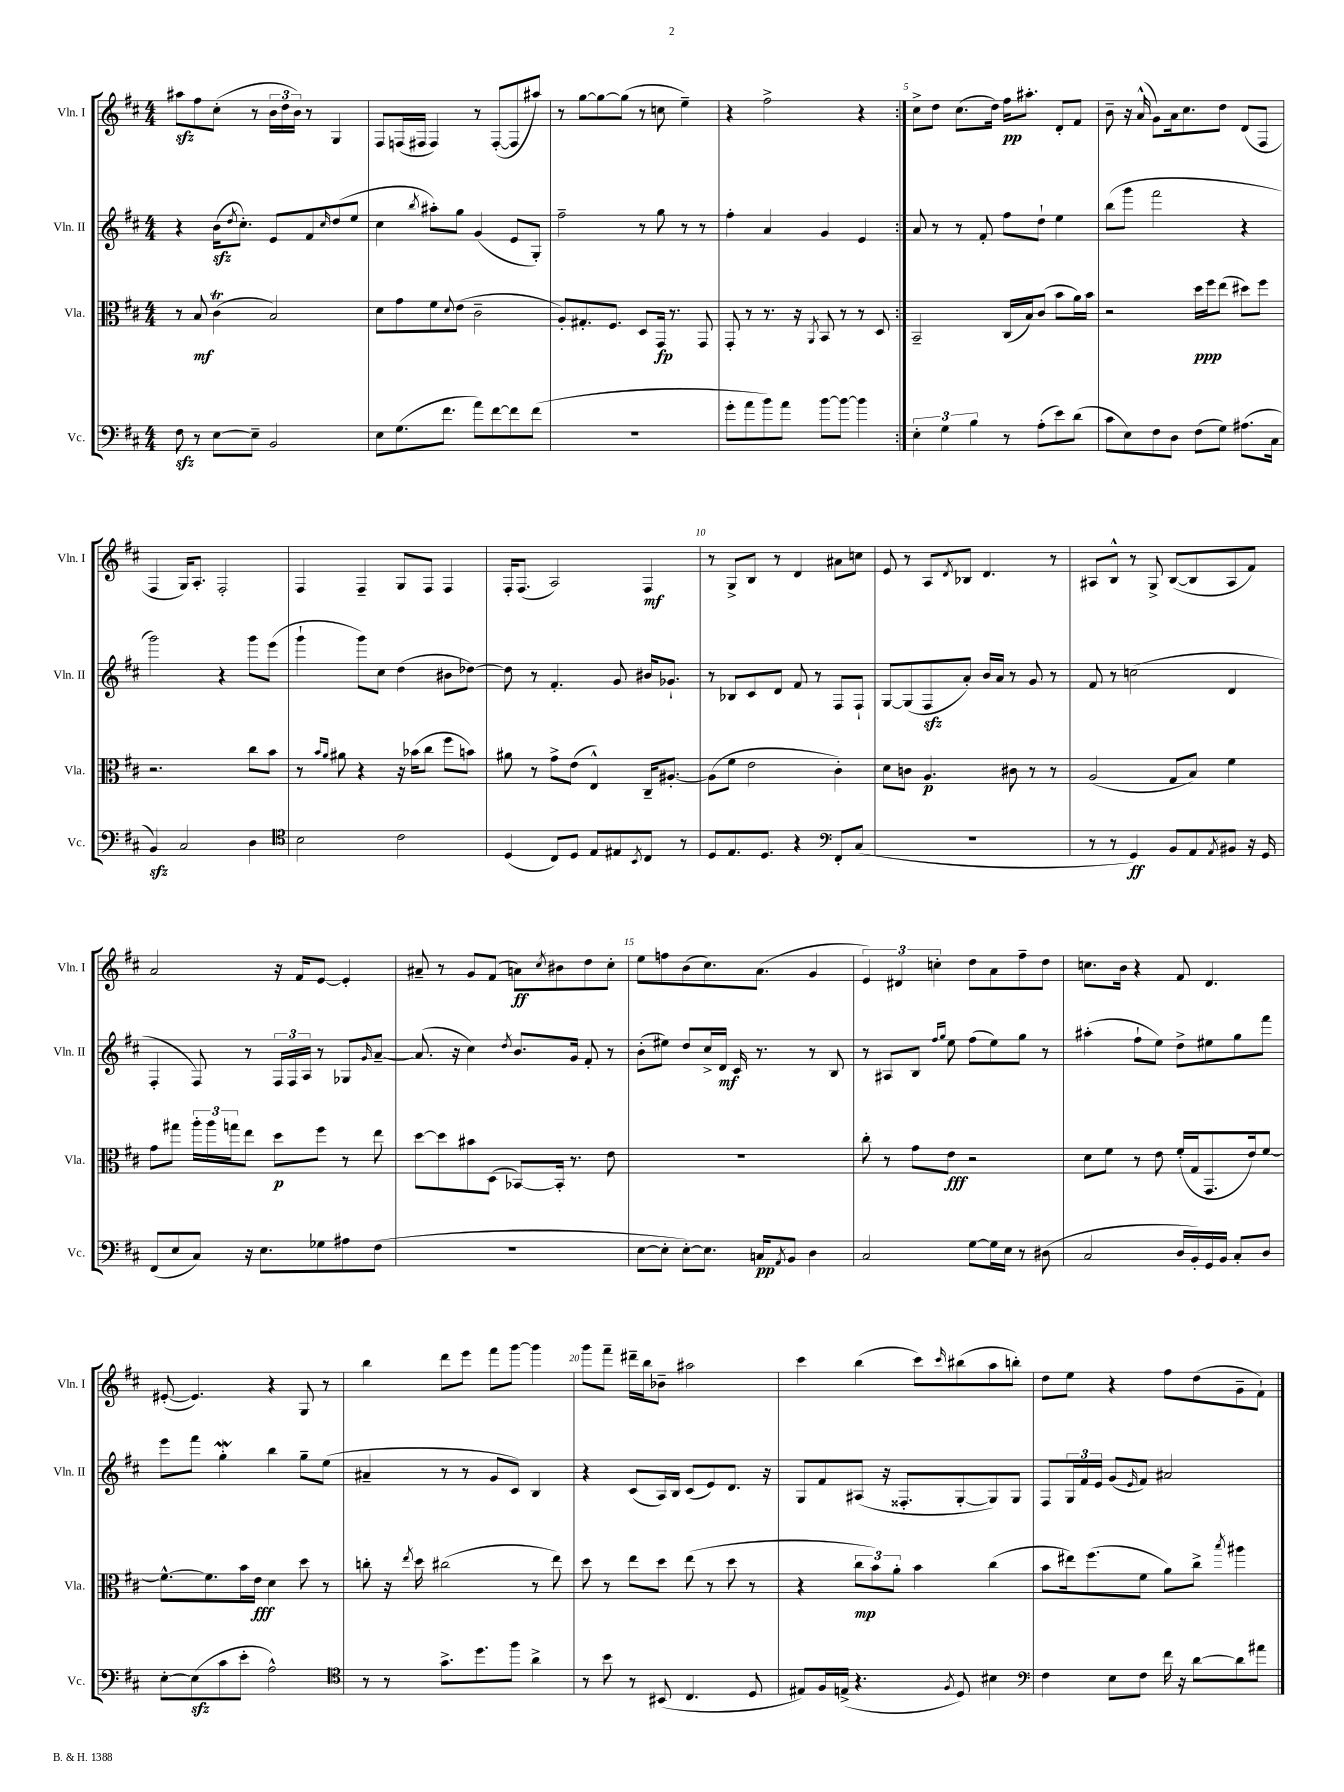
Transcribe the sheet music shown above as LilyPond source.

<<
\new StaffGroup <<
\new Staff = "s0" \with { instrumentName = "Vln. I" shortInstrumentName = "Vln. I" } {
    \clef treble \key d \major \numericTimeSignature \time 4/4
    \repeat volta 2 { ais''8\sfz fis''8 cis''8-.( r8 \tuplet 3/2 { b'16 d''16 b'16) } r8 g4 |
    fis8 f16( fis16 fis4) r8 fis8~-.( fis8 ais''8) |
    r8 g''8~ g''8~ g''8( r8 c''8 e''4--) |
    r4 fis''2-> r4 | }
    cis''8-> d''8 cis''8.( d''16) fis''16\pp ais''8.-. d'8-. fis'8 |
    b'8-- r16 a'16-^( g'8) a'16 cis''8. d''8 d'8( fis8 |
    fis4 g16) a8.-. fis2-. |
    fis4 fis4-- g8 fis8 fis4 |
    fis16-. fis8.( a2) fis4\mf |
    r8 g8-> b8 r8 d'4 ais'8 c''8 |
    e'8 r8 a8 \acciaccatura { d'8 } bes8 d'4. r8 |
    ais8 b8-^ r8 g8-> b8~( b8 ais8 fis'8) |
    a'2 r16 fis'16 e'8~ e'4-. |
    ais'8-- r8 g'8 fis'8( a'8\ff) \acciaccatura { cis''8 } bis'8 d''8 cis''8-. |
    e''8 f''8 b'8( cis''8.) a'8.( g'4 |
    \tuplet 3/2 { e'4) dis'4 c''4-. } d''8 a'8 fis''8-- d''8 |
    c''8. b'16 r4 fis'8 d'4. |
    eis'8~-.( eis'4.) r4 g8 r8 |
    b''4 d'''8 e'''8 fis'''8 g'''8~ g'''4 |
    g'''8 fis'''8-- dis'''16-- b''16 bes'8-- ais''2 |
    cis'''4 b''4( cis'''8) \grace { cis'''16 } bis''8( a''8 b''8-.) |
    d''8 e''8 r4 fis''8 d''8( g'8-- fis'8-!) \bar "|." |
}
\new Staff = "s1" \with { instrumentName = "Vln. II" shortInstrumentName = "Vln. II" } {
    \clef treble \key d \major \numericTimeSignature \time 4/4
    \repeat volta 2 { r4 b'16\sfz( \acciaccatura { d''8 } cis''8.-.) e'8 fis'8 \grace { cis''16 } d''8( e''8 |
    cis''4 \acciaccatura { b''8 } ais''8-.) g''8 g'4( e'8 g8-.) |
    fis''2-- r8 g''8 r8 r8 |
    fis''4-. a'4 g'4 e'4 | }
    a'8 r8 r8 fis'8-. fis''8 d''8-! e''4 |
    b''8( g'''8 fis'''2 r4 |
    g'''2) r4 g'''8 e'''8( |
    g'''4-! g'''8) cis''8 d''4( bis'8 des''8~) |
    des''8 r8 fis'4.-. g'8 bis'16 ges'8.-! |
    r8 bes8 cis'8 d'8 fis'8 r8 fis8 fis8-! |
    g8~ g8( fis8\sfz a'8-.) b'16 a'16 r8 g'8 r8 |
    fis'8 r8 c''2( d'4 |
    fis4-. fis8) r8 \tuplet 3/2 { fis16 fis16 a16 } r8 ges8 \grace { g'16 } a'8~-- |
    a'8.( r16 cis''4) \acciaccatura { d''8 } b'8. g'16 fis'8-. r8 |
    b'8-.( eis''8) d''8 cis''16-> d'16\mf cis'16 r8. r8 b8 |
    r8 ais8 b8 \grace { fis''16 g''16 } e''8 fis''8( e''8) g''8 r8 |
    ais''4-.( fis''8-! e''8) d''8-> eis''8 g''8 fis'''8 |
    e'''8 fis'''8 g''4-.\mordent b''4 g''8-- e''8( |
    ais'4-- r8 r8 g'8 cis'8) b4 |
    r4 cis'8( a16) b16 cis'8( e'8) d'8. r16 |
    g8 fis'8 ais8( r16 fisis8.-. g8~-. g8) g8 |
    fis8 \tuplet 3/2 { g16 fis'16 e'16 } g'8( \grace { e'16 } fis'8) ais'2 \bar "|." |
}
\new Staff = "s2" \with { instrumentName = "Vla." shortInstrumentName = "Vla." } {
    \clef alto \key d \major \numericTimeSignature \time 4/4
    \repeat volta 2 { r8 b8\mf cis'4\trill( b2) |
    d'8 g'8 fis'8 \appoggiatura { d'8 } e'8( cis'2-- |
    a8-.) gis8.-. fis8. d8 g,16\fp r8. g,8 |
    g,8-. r8 r8. r16 \acciaccatura { a,8 } b,8 r8 r8 d8 | }
    b,2-- cis16( b16) cis'8( b'8 a'16) b'16 |
    r2 d''16\ppp fis''16 e''8( dis''8) fis''8 |
    r2. cis''8 b'8 |
    r8 \grace { b'16 a'16 } ais'8 r4 r16 bes'16( cis''8 fis''8 b'8) |
    ais'8 r8 g'8-> e'8( e4-^) cis16-- ais8.~-. |
    ais8( fis'8 e'2 cis'4-.) |
    d'8 c'8 a4.\p cis'8 r8 r8 |
    a2( g8 b8) fis'4 |
    g'8 gis''8 \tuplet 3/2 { a''16-. a''16 g''16 } e''8 d''8\p fis''8 r8 e''8 |
    d''8~ d''8 bis'8 d8( bes,8~) bes,16-. r8. e'8 |
    R1 |
    cis''8-. r8 g'8 e'8\fff r2 |
    d'8 fis'8 r8 e'8 fis'16-.( g16 g,8. e'16) fis'8~ |
    fis'8.~-^ fis'8. b'16 e'16\fff d'4 d''8 r8 |
    c''8-. r16 \acciaccatura { e''8 } d''16 cis''2( r8 e''8) |
    d''8 r8 e''8 d''8 e''8( r8 d''8 r8 |
    r4 \tuplet 3/2 { cis''8\mp b'8) a'8-. } b'4 cis''4( |
    b'8 eis''16) fis''8.( fis'8 a'8) cis''8-> \acciaccatura { b''8 } ais''4 \bar "|." |
}
\new Staff = "s3" \with { instrumentName = "Vc." shortInstrumentName = "Vc." } {
    \clef bass \key d \major \numericTimeSignature \time 4/4
    \repeat volta 2 { fis8\sfz r8 e8~ e8-- b,2 |
    e8 g8.( fis'8. a'8) fis'8~ fis'8 fis'8( |
    R1 |
    g'8-. a'8 b'8) a'8 b'8~ b'8~ b'4 | }
    \tuplet 3/2 { e4-. g4 b4 } r8 a8-.( e'8) d'8( |
    cis'8 e8) fis8 d8 fis8( g8) ais8.( cis16 |
    b,4\sfz) cis2 d4 |
    \clef tenor b2 cis'2 |
    d4( cis8) d8 e8 eis8 \acciaccatura { b,8 } cis8 r8 |
    d8 e8. d8. r4 \clef bass fis,8-. cis8( |
    R1 |
    r8 r8 g,4\ff) b,8 a,8 \acciaccatura { a,8 } bis,8 r16 g,16 |
    fis,8( e8 cis8) r16 e8. ges8 ais8 fis8( |
    R1 |
    e8~ e8-. e8~-.) e8. c16\pp \acciaccatura { a,8 } b,8 d4 |
    cis2 g8~ g16 e16 r8 dis8( |
    cis2 d16 b,16-.) g,16 b,16 cis8-. d8 |
    e8~-. e8\sfz( cis'8 e'8-. a2-^) |
    \clef tenor r8 r8 g'8.-> d''8. fis''8 a'4-> |
    r8 b'8 r8 bis,8( cis4. d8 |
    eis8) fis16 e16->( r4. \acciaccatura { fis8 } d8) bis4 |
    \clef bass fis4 e8 fis8 fis'16 r16 d'8~ d'8 ais'8 \bar "|." |
}
>>
>>
\layout { \context { \Score \override BarNumber.break-visibility = ##(#f #t #t) barNumberVisibility = #(every-nth-bar-number-visible 5) } }
